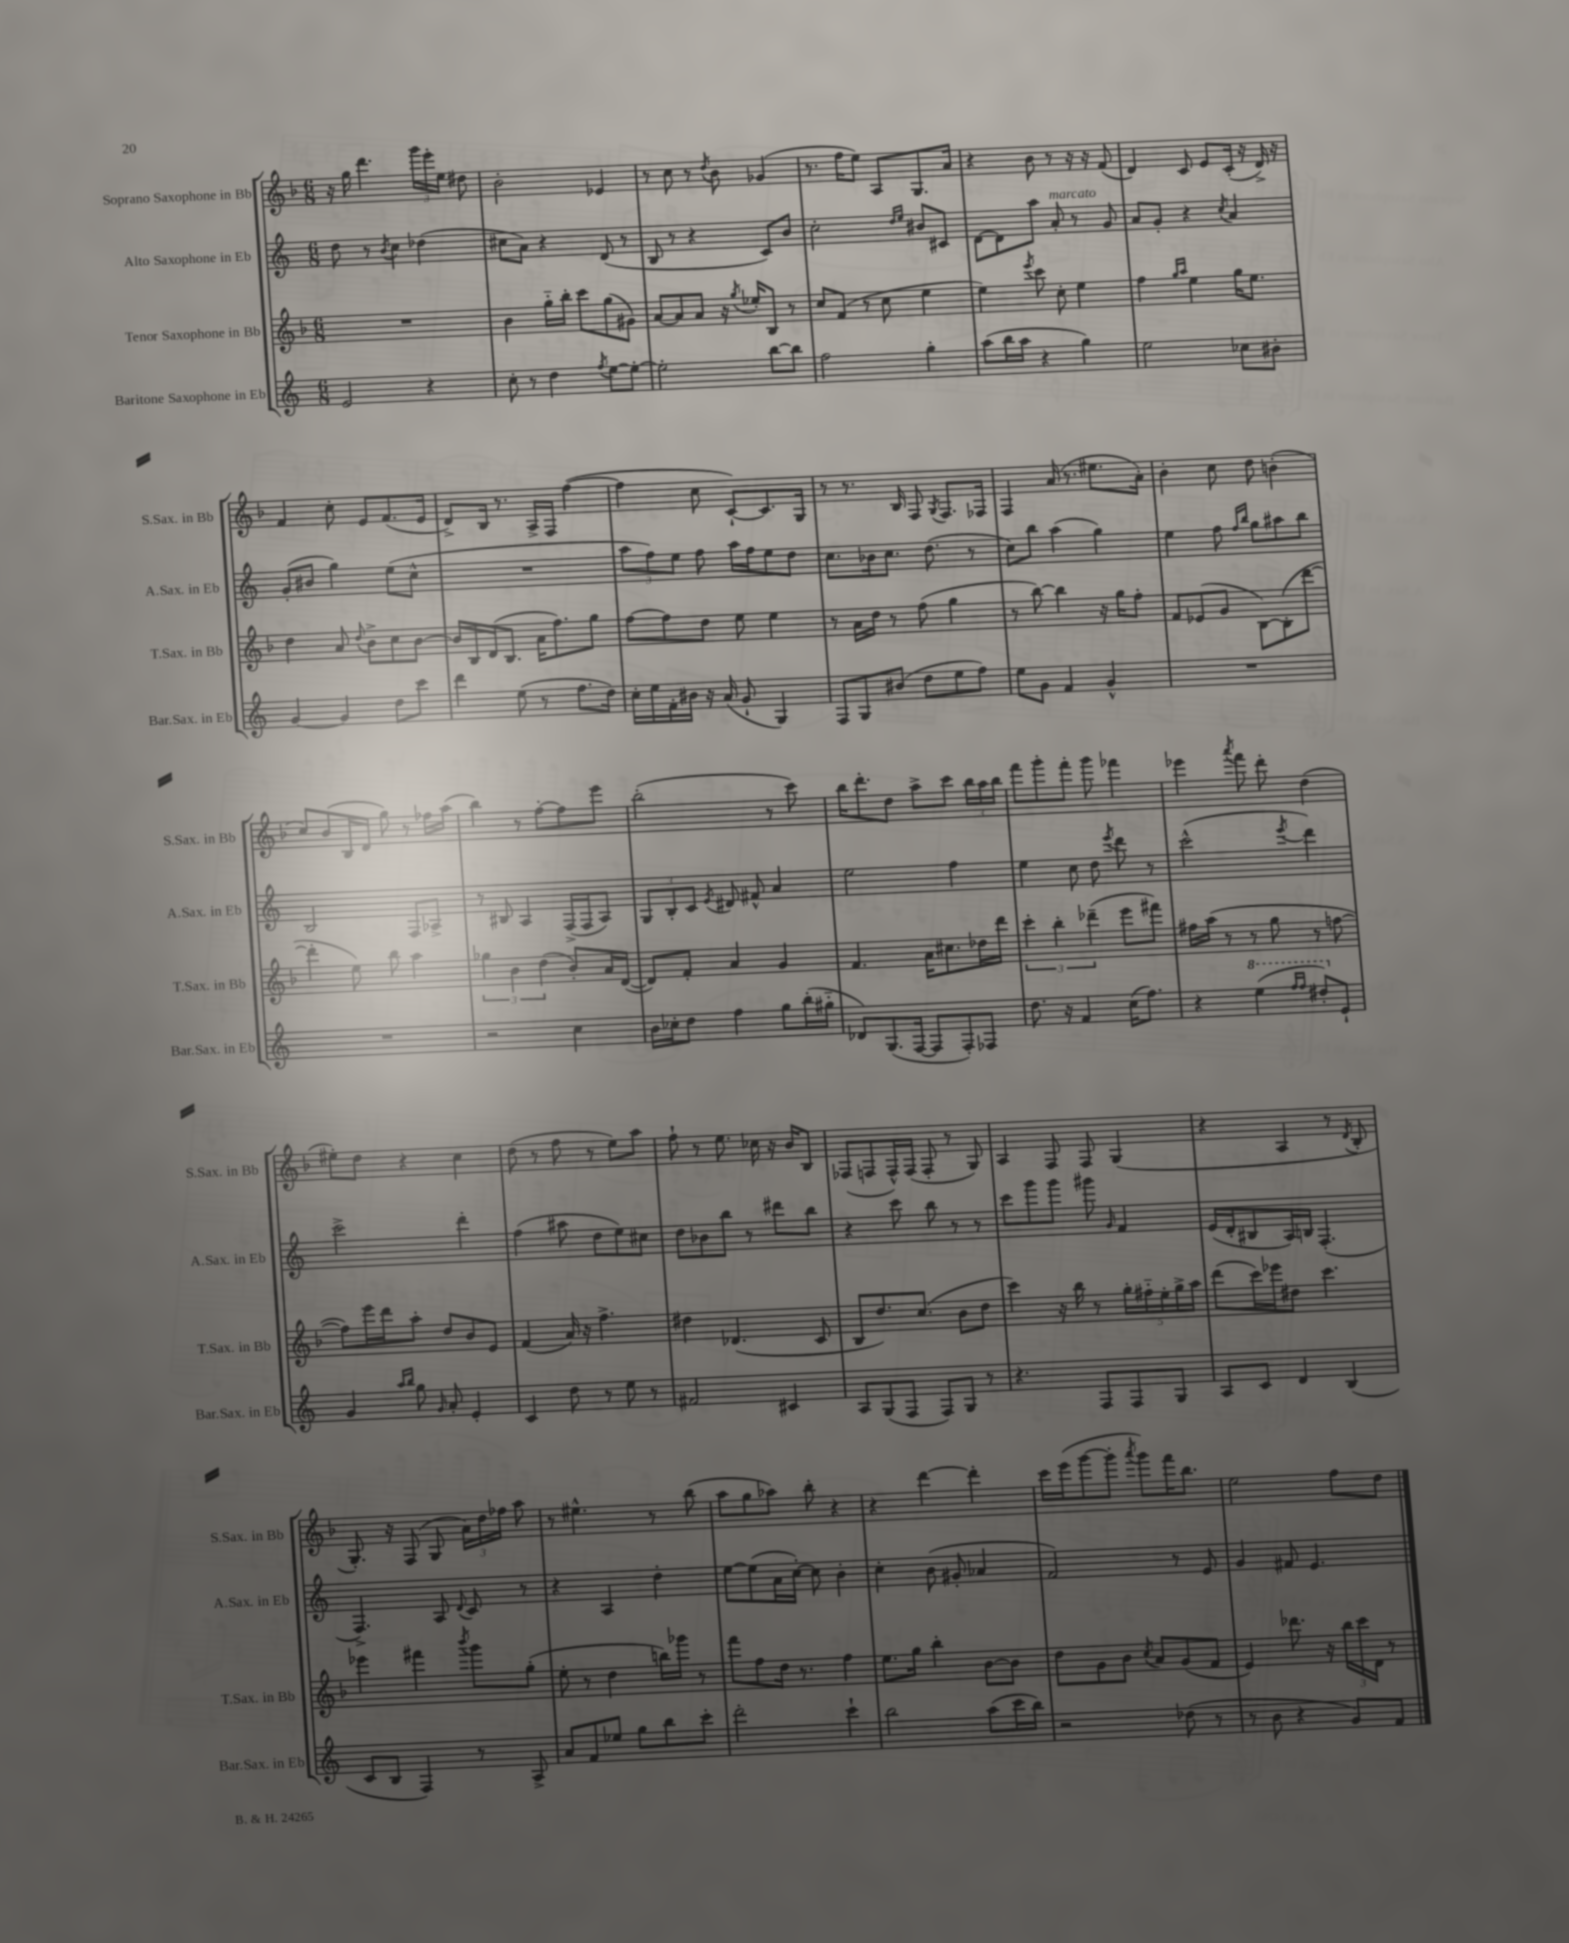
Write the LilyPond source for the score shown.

<<
\new StaffGroup <<
\new Staff = "s0" \with { instrumentName = "Soprano Saxophone in Bb" shortInstrumentName = "S.Sax. in Bb" } {
    \clef treble \key f \major \numericTimeSignature \time 6/8
    \autoBeamOff r16 g''16 d'''4. \tuplet 3/2 { g'''16[ e'''16-. e''16] } dis''8 |
    bes'2-. ees'4 |
    r8 c''8 r8 \acciaccatura { d''8 } bes'8 ges'4( |
    r8. f''16[ e''8]) a8[ g8. a'16] |
    r4 bes'8 r8 r16 r16 f'8( |
    d'4) c'8 e'8[ c'16]-.( r16 d'16->) r16 |
    f'4 c''8-. e'8[ f'8.( e'16] |
    d'8[->) bes16] r8. a16[-> f16] f''4~( |
    f''4 c''8 c'8[~-!) c'8. g16] |
    r8 r8. bes16 f8 \acciaccatura { g8 } f8.[ fes16] |
    f4 a'16( r8. eis''8.[ a'16]-.) |
    bes'4-. c''8 d''8 b'4-.( |
    c''8[) bes'8( bes16 d'16] g''8) r8 fes''16[ a''16]( |
    bes''4) r8 f''8[~-. f''8 e'''8] |
    bes''2-.( r8 c'''8) |
    bes''16[ d'''8.-. d''8] a''8[-> c'''8] \tuplet 3/2 { bes''16[ a''16 bes''16] } |
    f'''8[ g'''8-. f'''8]-. g'''8 fes'''4 |
    ees'''4 \acciaccatura { a'''8 } f'''8 d'''8-. d''4( |
    eis''8[-.) d''8] r4 c''4 |
    d''8( r8 f''8 r8 e''8[) a''8] |
    f''8-! r8 e''8. ces''16 r16 bes'16[ bes8] |
    fes8[( f8 f16-^) f16]( f8-. r8 g8) |
    a4 f8 f8 g4( |
    r4 a4 r8 \acciaccatura { d'8 } bes8-. |
    g8.-.) r16 f8( g8 \tuplet 3/2 { a'16[) d''16 fes''16] } a''8 |
    r8 eis''4.-^ r8 bes''8( |
    a''8[ g''8 aes''8]) bes''8-. r4 |
    r4 d'''4~ d'''4-. |
    c'''16[ e'''16( g'''8~ g'''8]-. \acciaccatura { a'''8 } g'''8[) f'''16 bes''8.] |
    e''2 f''8[ d''8] \bar "|." |
}
\new Staff = "s1" \with { instrumentName = "Alto Saxophone in Eb" shortInstrumentName = "A.Sax. in Eb" } {
    \clef treble \key c \major \numericTimeSignature \time 6/8
    \autoBeamOff d''8 r8 \acciaccatura { b'8 } c''4 des''4( |
    cis''8[ a'8]) r4 d'8( r8 |
    b8 r8 r4 c'8[) b'8] |
    c''2-. \grace { d''16[ e''16] } bis'8[ cis'8] |
    d'8[~ d'8 a''8] a'8-.^\markup { \italic "marcato" } r8 g'8 |
    a'8[ g'8]-. r4 \acciaccatura { c''8 } a'4 |
    g'8[-.( bis'8] g''4) e''8[( c''8]-^ |
    R2. |
    \tuplet 3/2 { a''8[ f''8) e''8] } f''8 a''16[ f''16 e''8 d''8] |
    c''8.[ bes'16 c''8.] d''8.( r8 |
    c''8[) b''8] a''4( g''4) |
    e''4 f''8 \grace { f''16[ b''16] } g''8[ ais''8 b''8] |
    b2 f8[ aes8]-> |
    r8 bis8 a4 f16[->( f16 a8]) |
    \tuplet 3/2 { g8[ b8-. c'8] } \acciaccatura { e'8 } dis'8 fis'8-^ a'4 |
    e''2 f''4 |
    e''4 c''8 d''8 \acciaccatura { e'''8 } d'''8 r8 |
    c'''2-^( \acciaccatura { e'''8 } d'''4) |
    c'''2-> d'''4-. |
    f''4( ais''8 d''8[ e''8) cis''8] |
    d''8[ bes'8 b''8] r8 dis'''8[ b''8] |
    r4 c'''8 b''8 r8 r8 |
    c'''8[ g'''8 g'''8] gis'''8 \grace { g'16 } f'4 |
    e'16[( d'16-. bis8 a16) b16] f4.-.( |
    f4.->) a8 \appoggiatura { d'8 } c'8 r8 |
    r4 a4 d''4-. |
    e''8[~ e''8( a'16 c''16]~-.) c''8 b'4-. |
    c''4-. b'8( gis'8-. aes'4 |
    f'2) r8 e'8 |
    g'4 fis'8 e'4. \bar "|." |
}
\new Staff = "s2" \with { instrumentName = "Tenor Saxophone in Bb" shortInstrumentName = "T.Sax. in Bb" } {
    \clef treble \key f \major \numericTimeSignature \time 6/8
    \autoBeamOff R2. |
    bes'4 g''16[-_ bes''16]-. c'''8[ g''8( gis'8]) |
    a'8[~ a'8 a'8] r16 \acciaccatura { g''8 } ees''16[-. bes8] r8 |
    c''8[ f'8]( r8 c''8 e''4 |
    e''4) \acciaccatura { e'''8 } c'''8 c''8-. e''4 |
    f''4 \grace { g''16[ a''16] } e''4 g''16[ e''8.] |
    d''4 a'8 \appoggiatura { d''8 } bes'8[-> c''8 bes'8]~ |
    bes'16[ bes16 d'16( bes8.] a'16[ f''8.) g''8] |
    f''8[~ f''8 d''8] e''8 e''4 |
    r8 a'16[ d''16] r8 f''8( g''4 |
    r8 bes''8~) bes''4 r16 g''16[ f''8]-. |
    f'8[ ees'8( g'8] bes8[~) bes8-.( d'''8]~ |
    d'''4-. e''8) bes''8 a''4 |
    \tuplet 3/2 { ges''4 bes'4 d''4( } bes'8[-.) a'16 d'16]~( |
    d'8[) f'8]-. a'4 g'4 |
    f'4. a'16[ cis''8. des''16 d'''16] |
    \tuplet 3/2 { c'''4-. bes''4-. des'''4--( } e'''8[ fis'''8]) |
    fis''16[ a''16]( r8 r8 g''8 r8 f''8~ |
    f''8[) e'''16 d'''16 a''8]-. d''8[ bes'8 e'8] |
    f'4( a'16) r16 f''4.-> |
    dis''4 des'4.( c'8 |
    bes8[ d''8.) c''8.]( bes'8[ d''8] |
    c'''4) r16 bes''16 r8 \tuplet 5/4 { g''16[-. fis''16-_ e''16-. g''16-> a''16] } |
    d'''8[( c'''16) ees'''16 dis''8] c'''4. |
    ees'''4 fis'''4 \acciaccatura { bes'''8 } g'''8[ g''8]-.( |
    e''8-. r8 d''4 b''16[) ges'''16] r8 |
    f'''8[ f''8 d''16] r8. f''4 |
    e''8.[ g''16] bes''4-. bes'8[~ bes'8] |
    d''8[ g'8 bes'8] \acciaccatura { c''8 } a'8[ g'8( f'8] |
    e'4) des'''8. r16 \tuplet 3/2 { bes''16[ c'''16 d'16] } r8 \bar "|." |
}
\new Staff = "s3" \with { instrumentName = "Baritone Saxophone in Eb" shortInstrumentName = "Bar.Sax. in Eb" } {
    \clef treble \key c \major \numericTimeSignature \time 6/8
    \autoBeamOff e'2 r4 |
    c''8-. r8 d''4 \acciaccatura { f''8 } e''8[~ e''8]~-. |
    e''2-. b''8[~ b''8] |
    f''2 g''4-. |
    a''8[( b''16 a''16] r4 g''4) |
    e''2 ces''8[ bis'8]-. |
    g'4~ g'4 d''8[ c'''8] |
    d'''4 e''8( r8 f''8.[ d''16]) |
    c''16[-. e''16 f'16-. bis'16] r16 a'16( g'8-! g4) |
    f8[ g8 bis'8]( d''8[ e''8 f''8]) |
    e''8[ g'8] f'4 g'4-^ |
    R2. |
    R2. |
    r2 c''4 |
    b'16[ ces''16-. d''8] f''4 g''8[ b''16-.( gis''16]-_ |
    des'8[) g8.( f16]~ f8[ f8-.) fes8] |
    d''8. r16 f'4 c''16[( f''8.]) |
    r4 \ottava #1 e'''4( \grace { f'''16[ f'''16] } dis'''8[-.) \ottava #0 e'8]-! |
    g'4 \grace { a''16[ b''16] } g''8 \grace { g'16 } a'8-. e'4-. |
    c'4 d''8 r8 e''8 r8 |
    fis'2 cis'4 |
    a8[ g8( f8] f8[) g8] r8 |
    r4. f8[ f8 g8] |
    a8[ c'8] d'4 b4( |
    c'8[ b8] f4) r8 a8-> |
    a'8[ f'8 ees''8] g''8[ b''8 c'''8]-. |
    d'''2-. c'''4-! |
    b''2 a''8[( c'''16 b''16]) |
    r2 des''8( r8 |
    r8 b'8 r4 g'8[) f'8] \bar "|." |
}
>>
>>
\layout { \context { \Score \remove "Bar_number_engraver" } }
